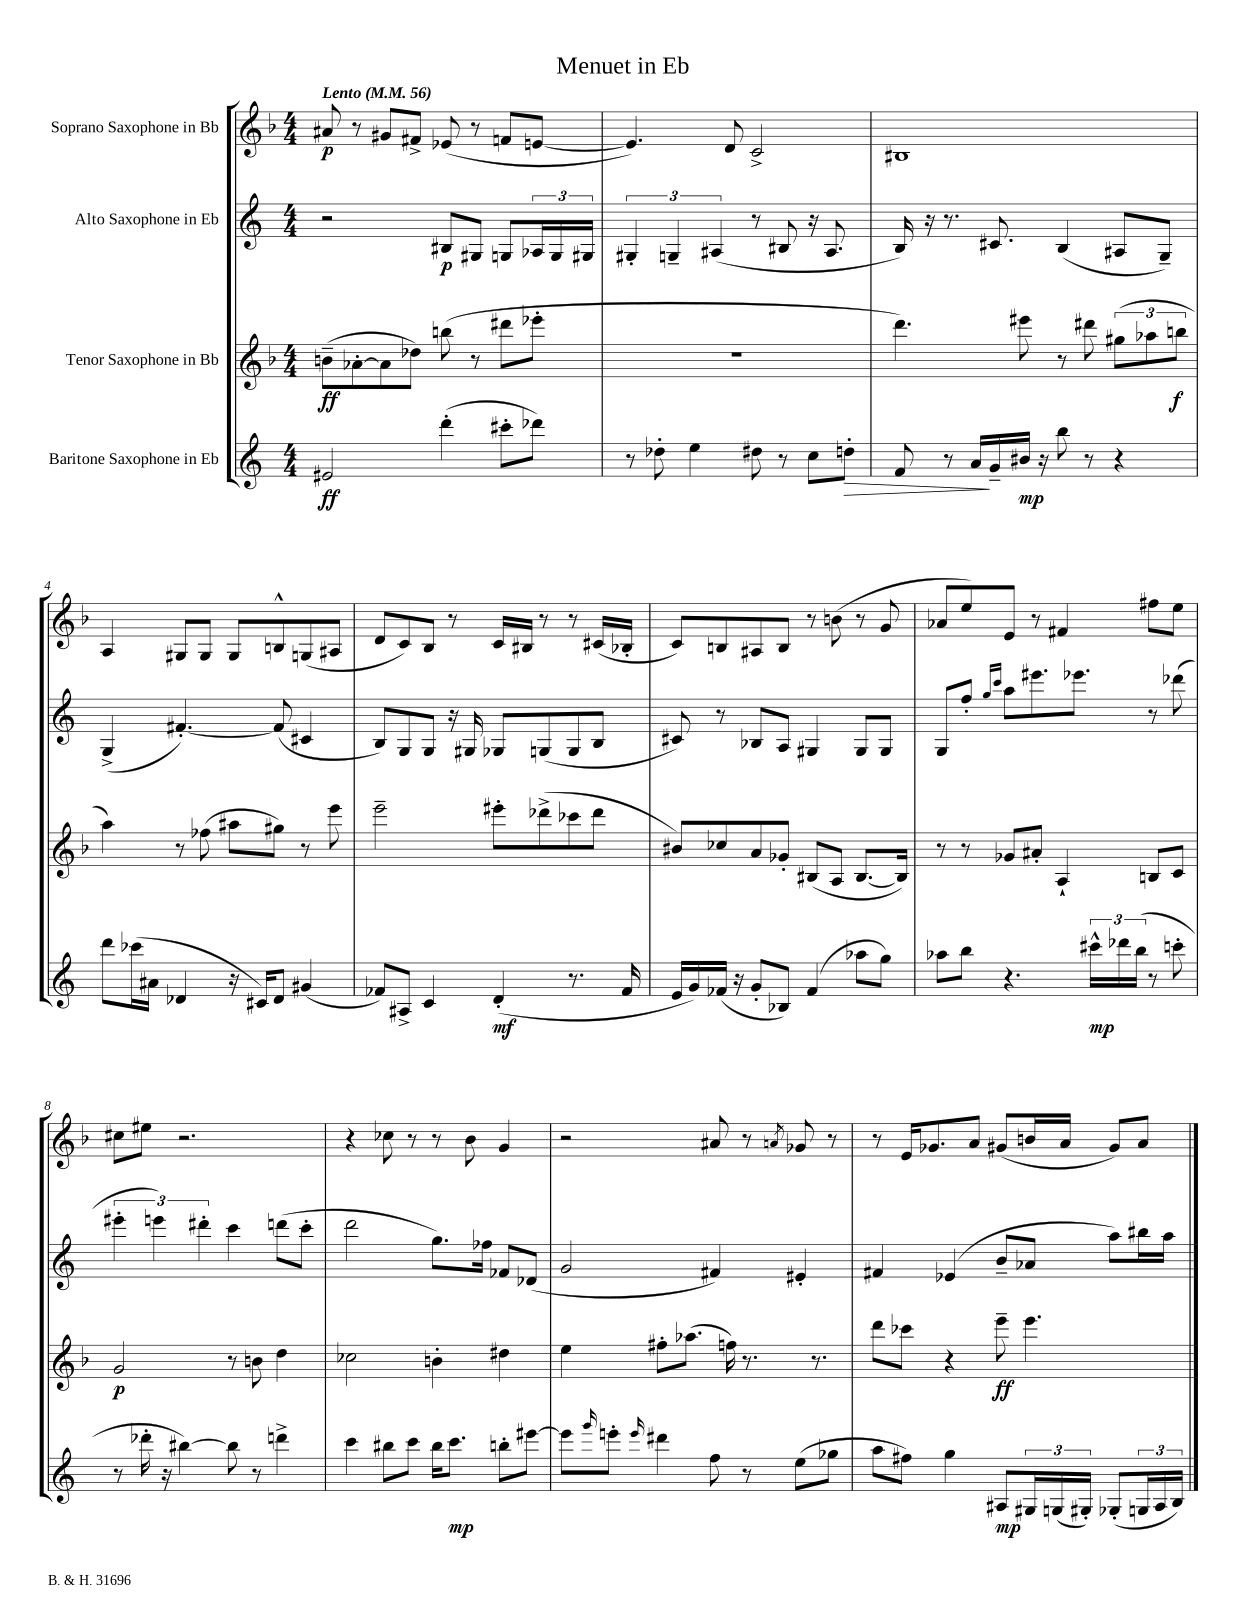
\header { title = "Menuet in Eb" }
<<
\new StaffGroup <<
\new Staff = "s0" \with { instrumentName = "Soprano Saxophone in Bb" } {
    \clef treble \key f \major \numericTimeSignature \time 4/4 \tempo "Lento" 4 = 56
    ais'8\p r8 gis'8 fis'8-> ees'8( r8 f'8 e'8~ |
    e'4.) d'8 c'2-> |
    bis1 |
    a4 gis8 gis8 gis8 b8-^ g8( ais8 |
    d'8 c'8) bes8 r8 c'16 bis16 r8 r8 cis'16( bes16-. |
    c'8) b8 ais8 b8 r8 b'8( r8 g'8 |
    aes'8 e''8) e'8 r8 fis'4 fis''8 e''8 |
    cis''8 eis''8 r2. |
    r4 ces''8 r8 r8 bes'8 g'4 |
    r2 ais'8 r8 \acciaccatura { a'8 } ges'8 r8 |
    r8 e'16 ges'8. a'8 gis'8( b'16 a'16 gis'8) a'8 \bar "|." |
}
\new Staff = "s1" \with { instrumentName = "Alto Saxophone in Eb" } {
    \clef treble \key c \major \numericTimeSignature \time 4/4
    r2 bis8\p gis8 g8 \tuplet 3/2 { aes16 g16 gis16 } |
    \tuplet 3/2 { gis4-. g4-- ais4( } r8 bis8 r16 ais8. |
    b16) r16 r8. cis'8. b4( ais8 g8--) |
    g4->( fis'4.~-.) fis'8( cis'4 |
    b8) g8 g8 r16 gis16 ges8 g8( g8 b8 |
    cis'8) r8 bes8 a8 gis4 gis8 gis8 |
    g8 f''8-. \grace { g''16 c'''16 } a''8 eis'''8. ees'''8. r8 des'''8( |
    \tuplet 3/2 { eis'''4-. e'''4) dis'''4-. } c'''4 d'''8( c'''8-. |
    d'''2 g''8.) fes''16 fes'8 des'8( |
    g'2 fis'4) eis'4-. |
    fis'4 ees'4( b'8-- aes'8 a''8) bis''16 a''16 \bar "|." |
}
\new Staff = "s2" \with { instrumentName = "Tenor Saxophone in Bb" } {
    \clef treble \key f \major \numericTimeSignature \time 4/4
    b'8--\ff( aes'8~-. aes'8 des''8) b''8( r8 dis'''8 ees'''8-. |
    R1 |
    d'''4.) eis'''8 r8 dis'''8 \tuplet 3/2 { gis''8( aes''8 b''8\f } |
    a''4) r8 fes''8( ais''8 gis''8) r8 e'''8 |
    e'''2-- eis'''8-. des'''8->( ces'''8 des'''8 |
    bis'8) ces''8 a'8 ges'8-. bis8( a8 bis8.~ bis16) |
    r8 r8 ges'8 ais'8-. a4-! b8 c'8 |
    g'2\p r8 b'8 d''4 |
    ces''2 b'4-. dis''4 |
    e''4 fis''8-. aes''8.( f''16) r8. r8. |
    d'''8 ces'''8 r4 e'''8--\ff e'''4. \bar "|." |
}
\new Staff = "s3" \with { instrumentName = "Baritone Saxophone in Eb" } {
    \clef treble \key c \major \numericTimeSignature \time 4/4
    eis'2\ff d'''4-.( cis'''8-. des'''8) |
    r8 des''8-. e''4 dis''8 r8 c''8 d''8-.\> |
    f'8 r8 a'16\! g'16-- bis'16\mp r16 b''8 r8 r4 |
    d'''8 ces'''16( ais'16 des'4 r16 cis'16) des'8 gis'4( |
    fes'8) ais8-> c'4 d'4-.\mf( r8. fes'16 |
    e'16 g'16) fes'16( r16 g'8-. bes8) fes'4( aes''8 g''8) |
    aes''8 b''8 r4. \tuplet 3/2 { cis'''16-^\mp des'''16 b''16( } r8 c'''8-. |
    r8 des'''16-. r16 bis''4~) bis''8 r8 d'''4-> |
    c'''4 bis''8 c'''8 bis''16 c'''8.\mp b''8-. eis'''8~ |
    eis'''8 \grace { g'''16 } e'''8-. \grace { e'''16 } dis'''4 f''8 r8 e''8( ges''8 |
    a''8 fis''8) g''4 ais8\mp \tuplet 3/2 { gis16 g16( gis16-.) } ges8-.( \tuplet 3/2 { g16 ais16 b16) } \bar "|." |
}
>>
>>
